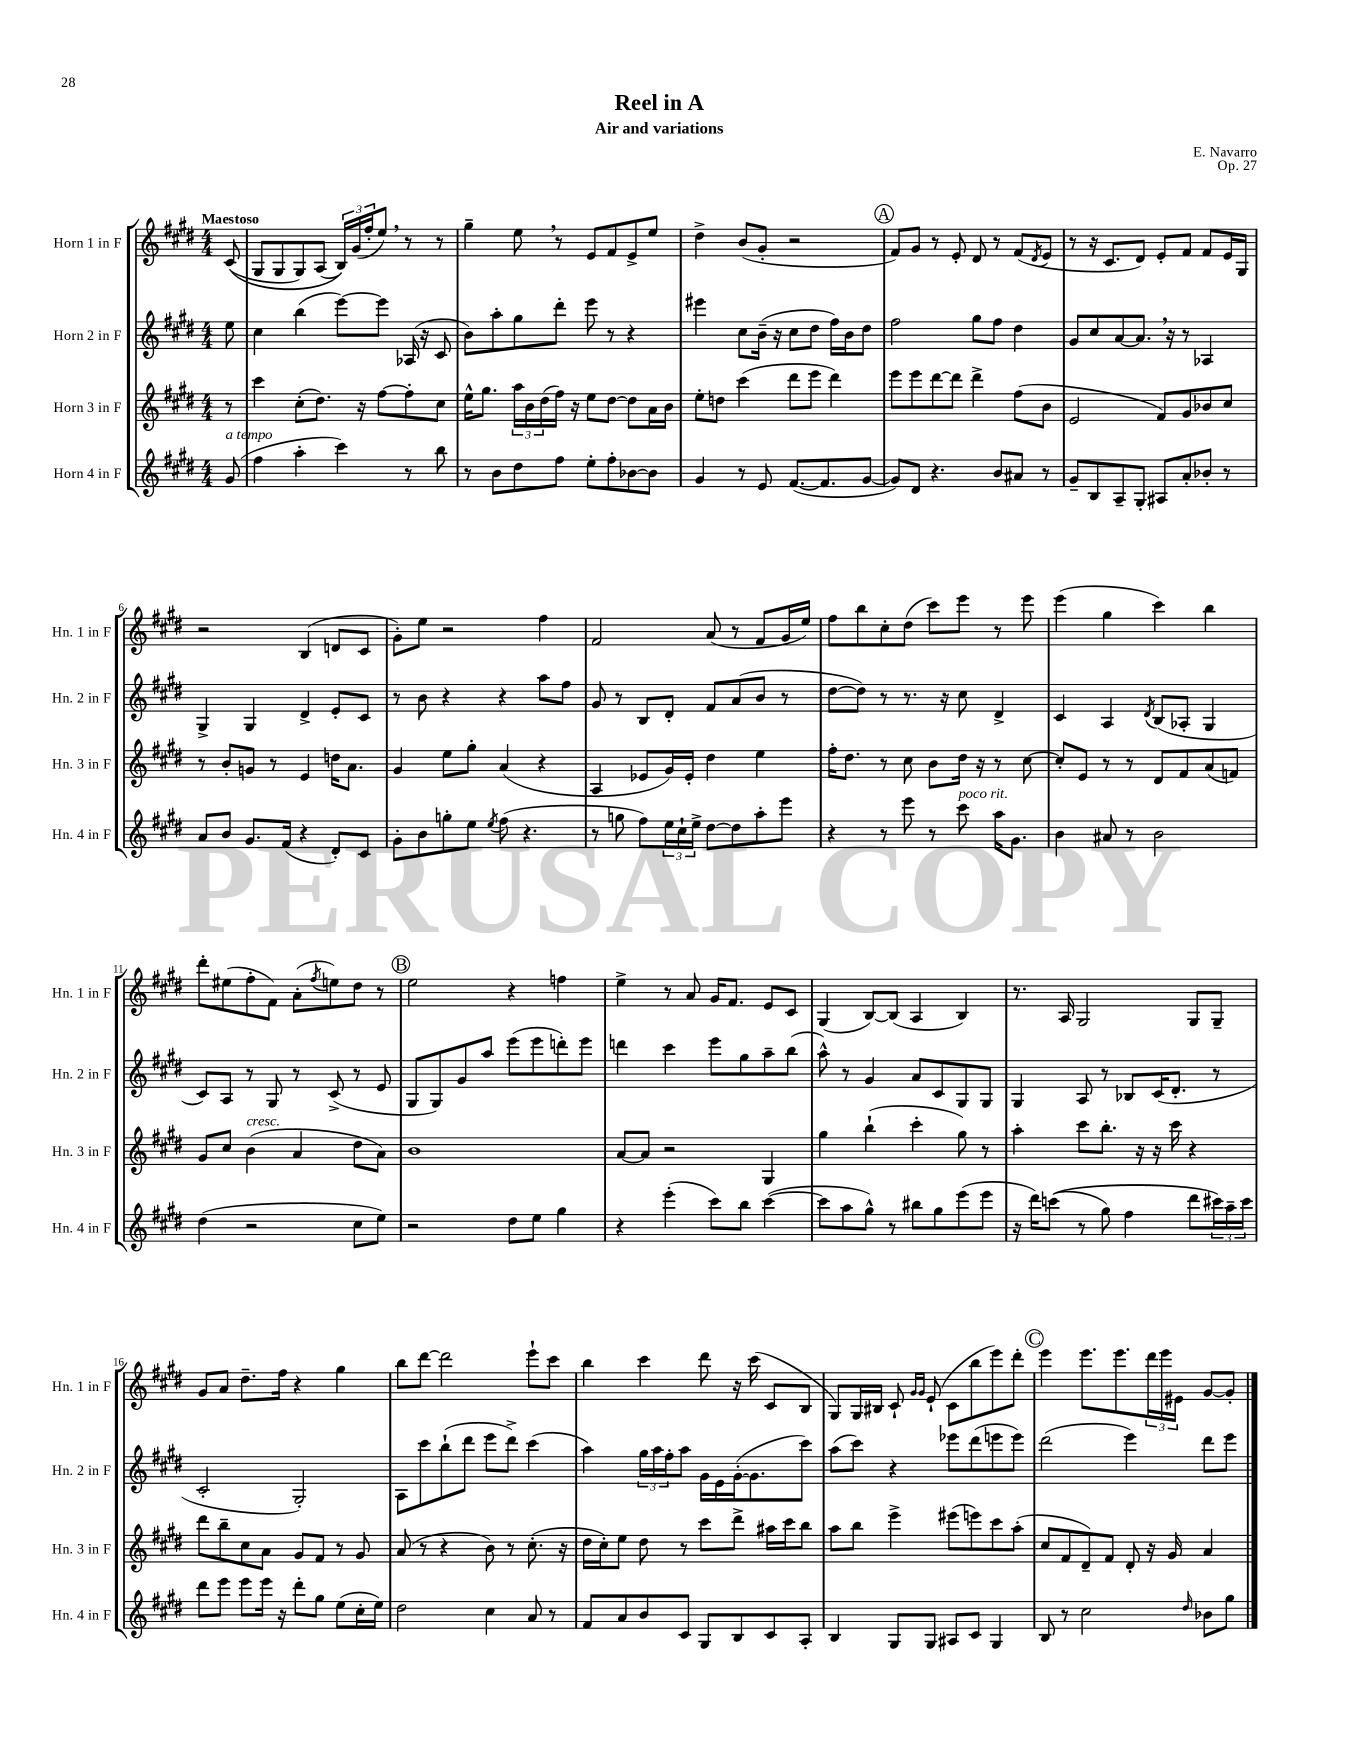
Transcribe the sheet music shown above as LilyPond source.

\header { title = "Reel in A" composer = "E. Navarro" subtitle = "Air and variations" opus = "Op. 27" }
<<
\new StaffGroup <<
\new Staff = "s0" \with { instrumentName = "Horn 1 in F" shortInstrumentName = "Hn. 1 in F" } {
    \clef treble \key e \major \numericTimeSignature \time 4/4 \partial 8 \tempo "Maestoso"
    cis'8(\( |
    gis8 gis8 gis8) a8( \tuplet 3/2 { b16)\) gis'16( fis''16-. } e''8) \breathe r8 r8 |
    gis''4-- e''8 \breathe r8 e'8 fis'8 e'8-> e''8 |
    dis''4-> b'8( gis'8-. r2 |
    \mark \markup { \circle "A" } fis'8) gis'8 r8 e'8-. dis'8 r8 fis'8( \acciaccatura { dis'8 } e'8 |
    r8 r16 cis'8. dis'8) e'8-. fis'8 fis'8 e'16 gis16 |
    r2 b4( d'8 cis'8 |
    gis'8-.) e''8 r2 fis''4 |
    fis'2 a'8( r8 fis'8 gis'16 e''16) |
    fis''8 b''8 cis''8-. dis''8( cis'''8) e'''8 r8 e'''8 |
    e'''4( gis''4 cis'''4) b''4 |
    dis'''8-. eis''8( fis''8-. fis'8) a'8-.( \acciaccatura { fis''8 } e''8) dis''8 r8 |
    \mark \markup { \circle "B" } e''2 r4 f''4 |
    e''4-> r8 a'8 gis'16 fis'8. e'8 cis'8 |
    gis4( b8~) b8( a4 b4) |
    r8. a16 gis2 gis8 gis8-- |
    gis'8 a'8 dis''8.-- fis''16 r4 gis''4 |
    b''8 dis'''8~ dis'''2 e'''8-! cis'''8 |
    b''4 cis'''4 dis'''8 r16 cis'''16( cis'8 b8 |
    gis8) gis16 bis16 cis'8-! \grace { gis'16 gis'16 } e'8-!( cis'8 b''8 e'''8) dis'''8-. |
    \mark \markup { \circle "C" } e'''4 e'''8. e'''8. \tuplet 3/2 { dis'''16 e'''16 eis'16 } gis'8~ gis'8-. \bar "|." |
}
\new Staff = "s1" \with { instrumentName = "Horn 2 in F" shortInstrumentName = "Hn. 2 in F" } {
    \clef treble \key e \major \numericTimeSignature \time 4/4 \partial 8
    e''8 |
    cis''4 b''4( e'''8~) e'''8 aes16( r16 cis'8 |
    b'8) a''8-. gis''8 dis'''8-. e'''8 r8 r4 |
    eis'''4 cis''8 b'16--( r16 cis''8 dis''8 fis''16) b'16 dis''8 |
    \mark \markup { \circle "A" } fis''2 gis''8 fis''8 dis''4 |
    gis'8 cis''8 a'8~ a'8. \breathe r16 r8 aes4 |
    gis4-> gis4 dis'4-> e'8-. cis'8 |
    r8 b'8 r4 r4 a''8 fis''8 |
    gis'8 r8 b8 dis'8-. fis'8 a'8( b'8 r8 |
    dis''8~ dis''8) r8 r8. r16 cis''8 dis'4-> |
    cis'4 a4 \acciaccatura { dis'8 } b8( aes8-. gis4 |
    cis'8) a8 r8 gis8 r8 cis'8->( r8 e'8 |
    \mark \markup { \circle "B" } gis8 gis8) gis'8 a''8 e'''8( e'''8 d'''8-.) e'''8 |
    d'''4 cis'''4 e'''8 gis''8 a''8-- b''8( |
    a''8-^) r8 gis'4 a'8 cis'8 gis8 gis8 |
    gis4 a8 r8 bes8 cis'16( dis'8.-. r8 |
    cis'2-. gis2-.) |
    a8 cis'''8 b''8-!( dis'''8 e'''8 dis'''8->) cis'''4( |
    a''4) \tuplet 3/2 { gis''16 a''16 fis''16-. } a''8 gis'16 e'16 gis'16~-.( gis'8. cis'''8) |
    a''8( cis'''8) r4 ees'''8 dis'''8( e'''8 e'''8) |
    \mark \markup { \circle "C" } dis'''2( e'''4) dis'''8 e'''8 \bar "|." |
}
\new Staff = "s2" \with { instrumentName = "Horn 3 in F" shortInstrumentName = "Hn. 3 in F" } {
    \clef treble \key e \major \numericTimeSignature \time 4/4 \partial 8
    r8 |
    cis'''4 cis''8-.( dis''8.) r16 fis''8~ fis''8-. cis''8 |
    e''16-^ gis''8. \tuplet 3/2 { a''16 b'16 dis''16( } fis''16) r16 e''8 dis''8~ dis''8 a'16 b'16 |
    e''8-. d''8 cis'''4( dis'''8 e'''8 dis'''4) |
    \mark \markup { \circle "A" } e'''8 e'''8 dis'''8~ dis'''8 dis'''4-> fis''8( b'8 |
    e'2 fis'8) gis'8 bes'8 cis''8 |
    r8 b'8-. g'8 r8 e'4 d''16 a'8. |
    gis'4 e''8 gis''8-. a'4( r4 |
    a4 ees'8 gis'16) ees'16-. dis''4 e''4 |
    fis''16-. dis''8. r8 cis''8 b'8 dis''16 r16 r8 cis''8~ |
    cis''8-. e'8 r8 r8 dis'8 fis'8 a'8( f'8) |
    gis'8 cis''8 b'4^\markup { \italic "cresc." }( a'4 dis''8 a'8) |
    \mark \markup { \circle "B" } b'1 |
    a'8~ a'8 r2 gis4 |
    gis''4 b''4-!( cis'''4-. gis''8) r8 |
    a''4-. cis'''8 b''8.-. r16 r16 cis'''16 r4 |
    dis'''8 b''8-- cis''8 a'8 gis'8 fis'8 r8 gis'8 |
    a'8( r8 r4 b'8) r8 cis''8.-.( r16 |
    dis''16 cis''16-.) e''8 dis''8 r8 cis'''8 dis'''8-> ais''16 cis'''16 b''8 |
    a''8 b''8 e'''4-> eis'''8( e'''8) cis'''8 a''8-.( |
    \mark \markup { \circle "C" } cis''8 fis'8 dis'8--) fis'8 dis'8-. r16 gis'16 a'4 \bar "|." |
}
\new Staff = "s3" \with { instrumentName = "Horn 4 in F" shortInstrumentName = "Hn. 4 in F" } {
    \clef treble \key e \major \numericTimeSignature \time 4/4 \partial 8
    gis'8^\markup { \italic "a tempo" }( |
    fis''4 a''4-. cis'''4) r8 b''8 |
    r8 b'8 dis''8 fis''8 e''8-. fis''8-. bes'8~ bes'8 |
    gis'4 r8 e'8 fis'8.~( fis'8. gis'8~ |
    \mark \markup { \circle "A" } gis'8) dis'8 r4. b'8 ais'8 r8 |
    gis'8-- b8 a8-- gis8-. ais8 a'8-. bes'8-. r8 |
    a'8 b'8 gis'8. fis'16( r4 dis'8-.) cis'8 |
    gis'8-. b'8 g''8-. e''8 \acciaccatura { e''8 } fis''8( r4. |
    r8 g''8 fis''8) \tuplet 3/2 { e''16 cis''16-! e''16-> } dis''8~ dis''8 a''8-. e'''8 |
    r4 r8 e'''8 r8 cis'''8^\markup { \italic "poco rit." } a''16 gis'8. |
    b'4 ais'8 r8 b'2 |
    dis''4( r2 cis''8 e''8) |
    \mark \markup { \circle "B" } r2 dis''8 e''8 gis''4 |
    r4 e'''4-.( cis'''8) b''8 cis'''4~( |
    cis'''8 a''8 gis''8-^) r8 bis''8 gis''8 e'''8( e'''8 |
    r16 dis'''16) c'''8(\( r8 gis''8) fis''4 dis'''8 \tuplet 3/2 { cis'''16\) a''16-- cis'''16 } |
    dis'''8 e'''8 e'''8 e'''16 r16 dis'''8-. gis''8 e''8( cis''16-. e''16) |
    dis''2 cis''4 a'8 r8 |
    fis'8 a'8 b'8 cis'8 gis8 b8 cis'8 a8-. |
    b4 gis8 gis8 ais8 cis'8 gis4 |
    \mark \markup { \circle "C" } b8 r8 cis''2 \grace { dis''16 } bes'8 gis''8 \bar "|." |
}
>>
>>
